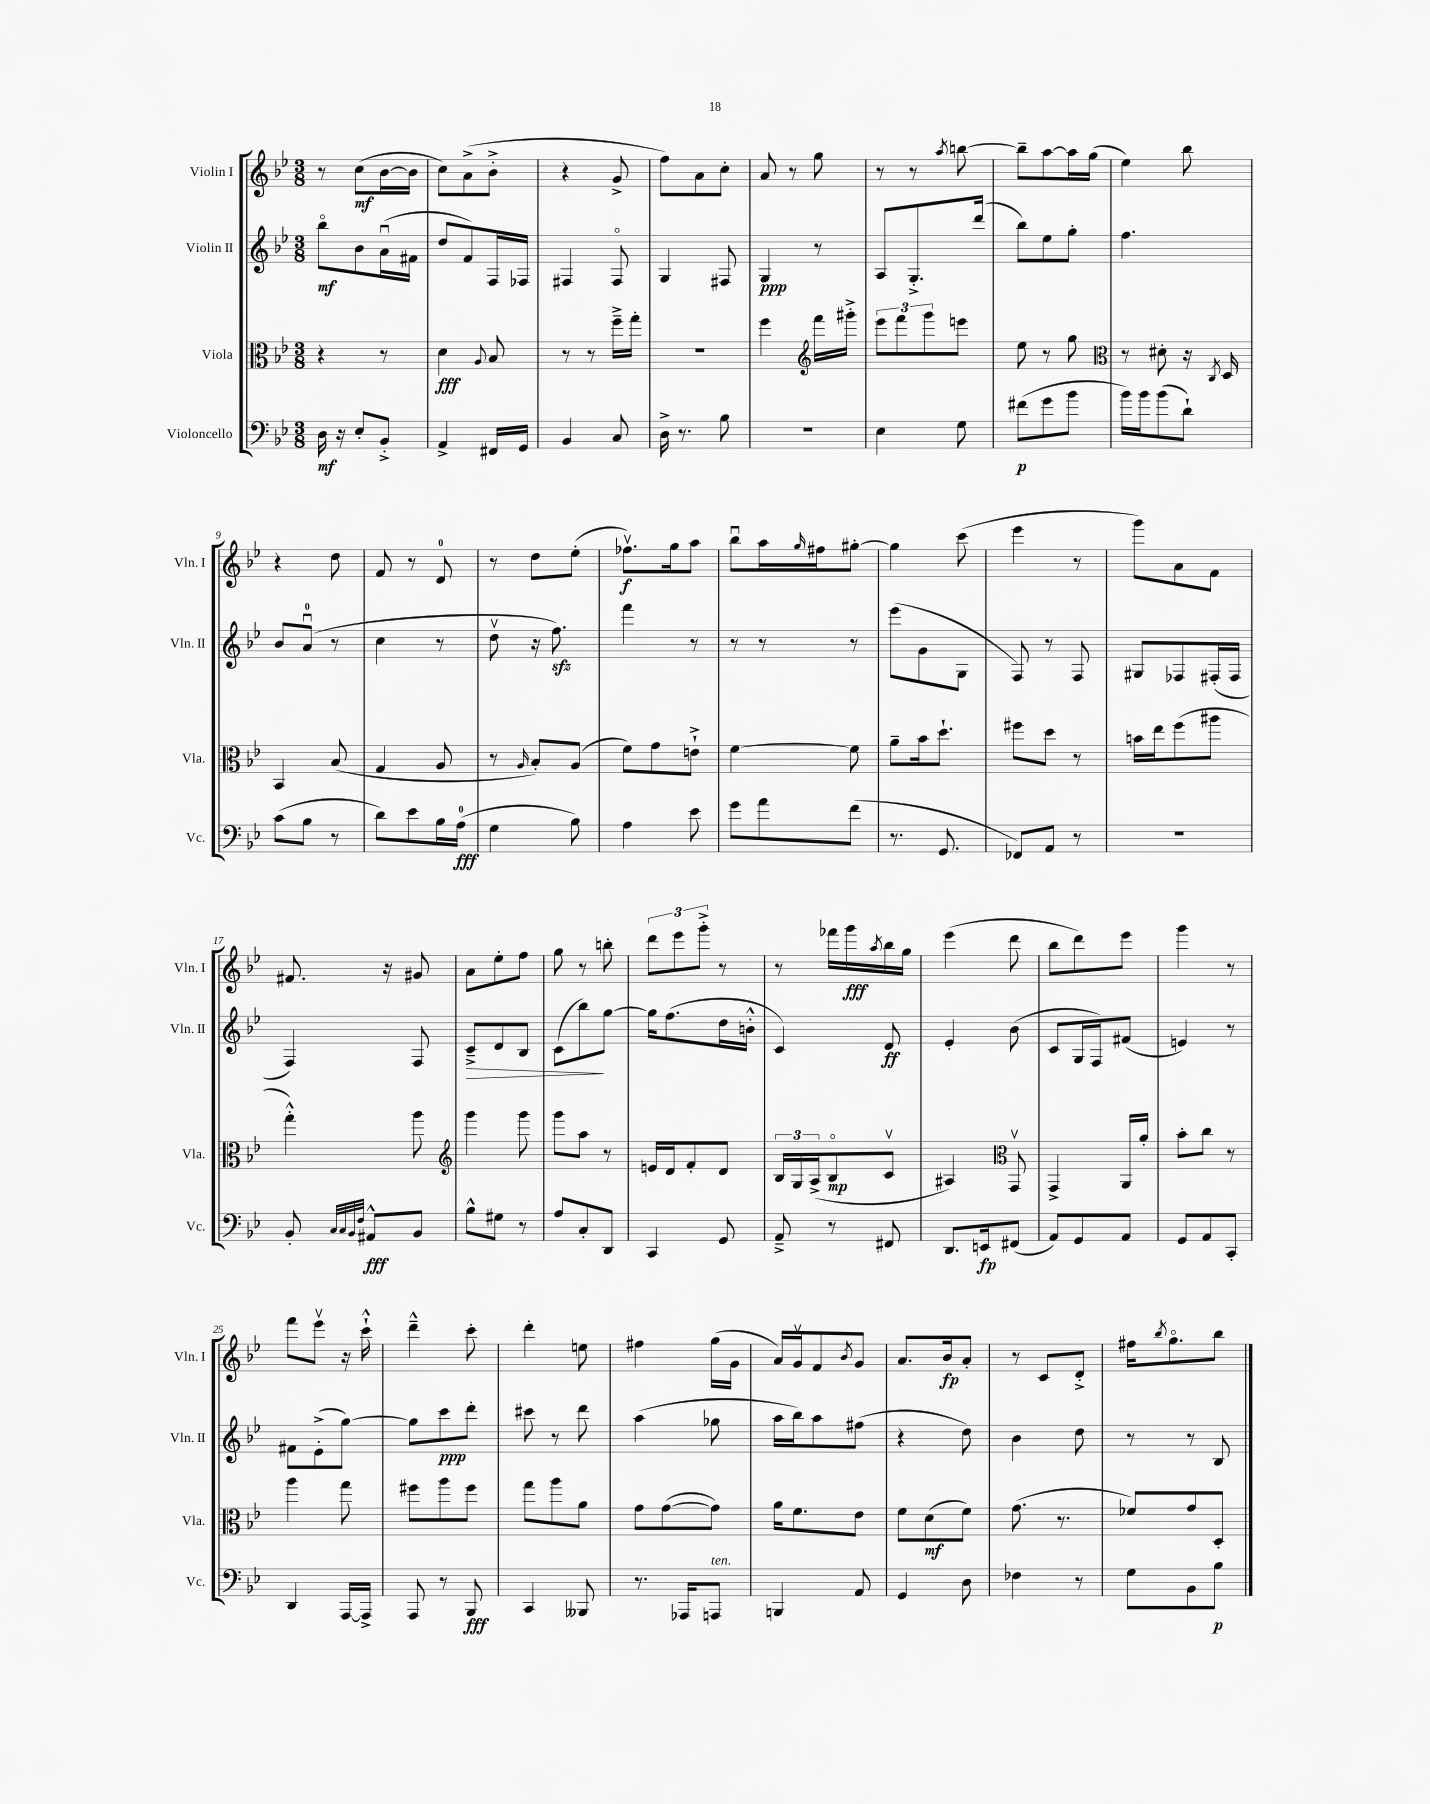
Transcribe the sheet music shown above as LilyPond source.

<<
\new StaffGroup <<
\new Staff = "s0" \with { instrumentName = "Violin I" shortInstrumentName = "Vln. I" } {
    \clef treble \key bes \major \numericTimeSignature \time 3/8
    r8 c''8\mf( bes'16~ bes'16 |
    c''8) a'8->( bes'8-.-> |
    r4 g'8-> |
    f''8) a'8 c''8-. |
    a'8 r8 g''8 |
    r8 r8 \acciaccatura { a''8 } b''8~ |
    b''8-- a''8~ a''16 g''16( |
    ees''4) bes''8 |
    r4 d''8 |
    f'8 r8 d'8-0 |
    r8 d''8 ees''8-.( |
    fes''8.\upbow\f) g''16 a''8 |
    bes''8\downbow a''16 \grace { g''16 } fis''16 gis''8~-. |
    gis''4 c'''8( |
    ees'''4 r8 |
    g'''8) a'8 f'8 |
    fis'8. r16 gis'8 |
    a'8 ees''8-. f''8 |
    g''8 r8 b''8-. |
    \tuplet 3/2 { d'''8 ees'''8 g'''8-.-> } r8 |
    r8 fes'''16 g'''16\fff \acciaccatura { a''8 } bes''16 g''16 |
    ees'''4( d'''8 |
    bes''8 d'''8) ees'''8 |
    g'''4 r8 |
    f'''8 ees'''8\upbow r16 c'''16-!-^ |
    d'''4---^ c'''8-. |
    d'''4-. e''8 |
    fis''4 g''16( g'16 |
    a'16) g'16\upbow f'8 \acciaccatura { bes'8 } g'8 |
    a'8. bes'16\fp a'8-. |
    r8 c'8 d'8-.-> |
    fis''16 \acciaccatura { bes''8 } g''8.\flageolet bes''8 \bar "|." |
}
\new Staff = "s1" \with { instrumentName = "Violin II" shortInstrumentName = "Vln. II" } {
    \clef treble \key bes \major \numericTimeSignature \time 3/8
    bes''8\flageolet\mf bes'8 a'16\downbow( fis'16 |
    d''8 f'8) f16 fes16 |
    fis4 fis8\flageolet |
    g4 fis8 |
    g4\ppp r8 |
    a8 g8.-.-> d'''16( |
    bes''8) ees''8 g''8-. |
    f''4. |
    bes'8 a'8-0\downbow( r8 |
    c''4 r8 |
    d''8\upbow r16 f''8.\sfz) |
    f'''4 r8 |
    r8 r8 r8 |
    ees'''8( g'8 g8 |
    f8) r8 f8 |
    gis8 fes8 fis16-.( fis16 |
    f4) f8 |
    c'8--->\> d'8 bes8 |
    c'8( bes''8\!) g''8~ |
    g''16 f''8.( d''16 b'16-.-^ |
    c'4) d'8\ff |
    ees'4-. bes'8( |
    c'8 g16 f16) fis'8( |
    e'4) r8 |
    fis'8 ees'8-.->( g''8~) |
    g''8 c'''8\ppp d'''8-. |
    cis'''8 r8 d'''8 |
    a''4( ges''8 |
    a''16 bes''16) a''8 fis''8( |
    r4 d''8) |
    bes'4 d''8 |
    r8 r8 bes8 \bar "|." |
}
\new Staff = "s2" \with { instrumentName = "Viola" shortInstrumentName = "Vla." } {
    \clef alto \key bes \major \numericTimeSignature \time 3/8
    r4 r8 |
    d'4\fff \appoggiatura { a8 } bes8 |
    r8 r8 f''16---> g''16-. |
    R4. |
    f''4 \clef treble f'''16 gis'''16-.-> |
    \tuplet 3/2 { ees'''8 f'''8 g'''8 } e'''8 |
    ees''8 r8 g''8 |
    \clef alto r8 dis'8-. r16 \acciaccatura { c8 } d16 |
    bes,4 bes8( |
    g4 a8 |
    r8 \grace { a16 } bes8-.) a8( |
    f'8) g'8 e'8-!-> |
    f'4~ f'8 |
    a'8-- bes'16 d''8.-! |
    fis''8 d''8 r8 |
    b'16 ees''16 f''8( ais''8 |
    g''4-.-^) a''8 |
    \clef treble g'''4 g'''8 |
    g'''8 a''8 r8 |
    e'16 d'16 f'8-. d'8 |
    \tuplet 3/2 { bes16 g16 a16->( } bes8\flageolet\mp c'8\upbow |
    ais4) \clef alto g,8\upbow |
    g,4-> a,16 a'16-. |
    bes'8-. c''8 r8 |
    a''4 g''8 |
    fis''8 a''8 fis''8 |
    g''8 a''8 a'8 |
    g'8 g'8~( g'8) |
    a'16 f'8. ees'8 |
    f'8 d'8\mf( f'8) |
    g'8.( r8. |
    fes'8) g'8 d8-. \bar "|." |
}
\new Staff = "s3" \with { instrumentName = "Violoncello" shortInstrumentName = "Vc." } {
    \clef bass \key bes \major \numericTimeSignature \time 3/8
    d16\mf r16 ees8-. bes,8-.-> |
    a,4-> fis,16 g,16 |
    bes,4 c8 |
    d16-> r8. bes8 |
    R4. |
    ees4 g8 |
    fis'8\p( g'8 bes'8 |
    bes'16) bes'16 bes'8( d'8-!) |
    c'8( bes8 r8 |
    d'8) ees'8 bes16 a16-0\fff( |
    g4 bes8) |
    a4 ees'8 |
    g'8 a'8 f'8( |
    r8. g,8. |
    fes,8) a,8 r8 |
    R4. |
    bes,8-. \grace { c32 c32 bes,32 f32 } ais,8-^\fff bes,8 |
    bes8-^ gis8 r8 |
    a8 c8-. d,8 |
    c,4 g,8 |
    a,8---> r8 fis,8 |
    d,8. e,16\fp fis,8( |
    a,8) g,8 a,8 |
    g,8 a,8 c,8-. |
    d,4 a,,16~ a,,16-> |
    a,,8 r8 bes,,8\fff |
    c,4 beses,,8 |
    r8. aes,,16 a,,8^\markup { \italic "ten." } |
    b,,4 a,8 |
    g,4 d8 |
    fes4 r8 |
    g8 bes,8 bes8\p \bar "|." |
}
>>
>>
